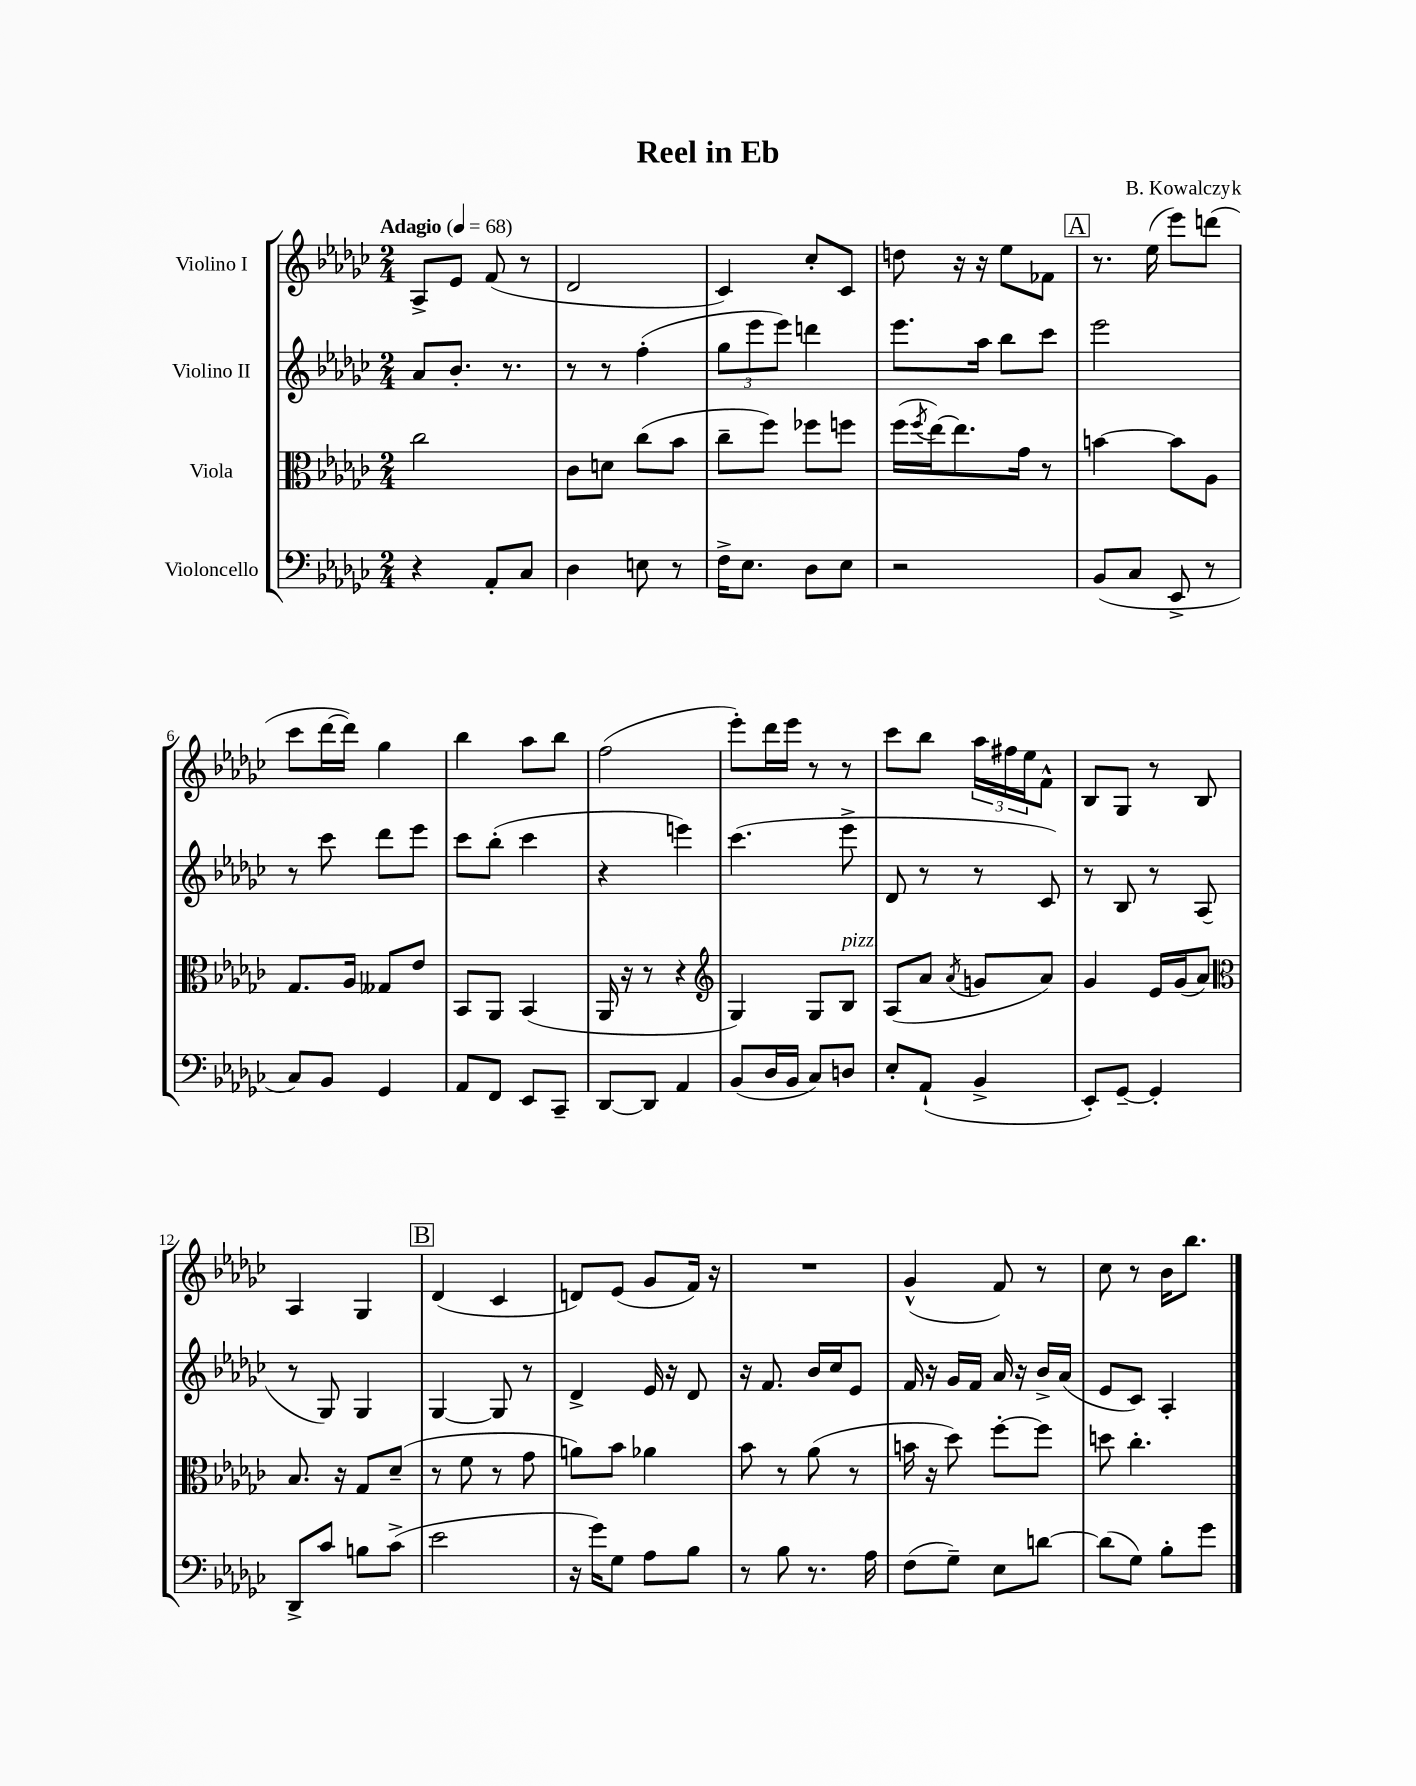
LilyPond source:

\header { title = "Reel in Eb" composer = "B. Kowalczyk" }
<<
\new StaffGroup <<
\new Staff = "s0" \with { instrumentName = "Violino I" } {
    \clef treble \key ges \major \numericTimeSignature \time 2/4 \tempo "Adagio" 4 = 68
    aes8-> ees'8 f'8( r8 |
    des'2 |
    ces'4) ces''8-. ces'8 |
    d''8 r16 r16 ees''8 fes'8 |
    \mark \markup { \box "A" } r8. ees''16( ees'''8) d'''8( |
    ces'''8 des'''16~ des'''16) ges''4 |
    bes''4 aes''8 bes''8 |
    f''2( |
    ees'''8-.) des'''16 ees'''16 r8 r8 |
    ces'''8 bes''8 \tuplet 3/2 { aes''16 fis''16 ees''16 } f'8-^ |
    bes8 ges8 r8 bes8 |
    aes4 ges4 |
    \mark \markup { \box "B" } des'4( ces'4 |
    d'8) ees'8( ges'8 f'16) r16 |
    R2 |
    ges'4-^( f'8) r8 |
    ces''8 r8 bes'16 bes''8. \bar "|." |
}
\new Staff = "s1" \with { instrumentName = "Violino II" } {
    \clef treble \key ges \major \numericTimeSignature \time 2/4
    aes'8 bes'8.-. r8. |
    r8 r8 f''4-.( |
    \tuplet 3/2 { ges''8 ees'''8 ees'''8) } d'''4 |
    ees'''8. aes''16 bes''8 ces'''8 |
    \mark \markup { \box "A" } ees'''2 |
    r8 ces'''8 des'''8 ees'''8 |
    ces'''8 bes''8-.( ces'''4 |
    r4 e'''4) |
    ces'''4.( ees'''8-> |
    des'8 r8 r8 ces'8) |
    r8 bes8 r8 aes8( |
    r8 ges8) ges4 |
    \mark \markup { \box "B" } ges4~ ges8 r8 |
    des'4-> ees'16 r16 des'8 |
    r16 f'8. bes'16 ces''16 ees'8 |
    f'16 r16 ges'16 f'16 aes'16 r16 bes'16-> aes'16( |
    ees'8 ces'8) aes4-. \bar "|." |
}
\new Staff = "s2" \with { instrumentName = "Viola" } {
    \clef alto \key ges \major \numericTimeSignature \time 2/4
    ces''2 |
    ces'8 d'8 ces''8( bes'8 |
    ces''8-- f''8) fes''8 f''8 |
    f''16( \acciaccatura { f''8 } ees''16~) ees''8. ges'16 r8 |
    \mark \markup { \box "A" } b'4~ b'8 aes8 |
    ges8. aes16 geses8 ees'8 |
    bes,8 aes,8 bes,4( |
    aes,16 r16 r8 r4 |
    \clef treble ges4) ges8 bes8^\markup { \italic "pizz." } |
    aes8( aes'8 \acciaccatura { aes'8 } g'8 aes'8) |
    ges'4 ees'16 ges'16( aes'8) |
    \clef alto bes8. r16 ges8 des'8--( |
    \mark \markup { \box "B" } r8 f'8 r8 ges'8 |
    a'8) bes'8 aes'4 |
    bes'8 r8 aes'8( r8 |
    b'16 r16 des''8) f''8~-. f''8 |
    d''8 ces''4.-. \bar "|." |
}
\new Staff = "s3" \with { instrumentName = "Violoncello" } {
    \clef bass \key ges \major \numericTimeSignature \time 2/4
    r4 aes,8-. ces8 |
    des4 e8 r8 |
    f16-> ees8. des8 ees8 |
    r2 |
    \mark \markup { \box "A" } bes,8( ces8 ees,8-> r8 |
    ces8) bes,8 ges,4 |
    aes,8 f,8 ees,8 ces,8-- |
    des,8~ des,8 aes,4 |
    bes,8( des16 bes,16 ces8) d8 |
    ees8-. aes,8-!( bes,4-> |
    ees,8-.) ges,8~-- ges,4-. |
    des,8-> ces'8 b8 ces'8->( |
    \mark \markup { \box "B" } ees'2 |
    r16 ges'16) ges8 aes8 bes8 |
    r8 bes8 r8. aes16 |
    f8( ges8--) ees8 d'8~ |
    d'8( ges8) bes8-. ges'8 \bar "|." |
}
>>
>>
